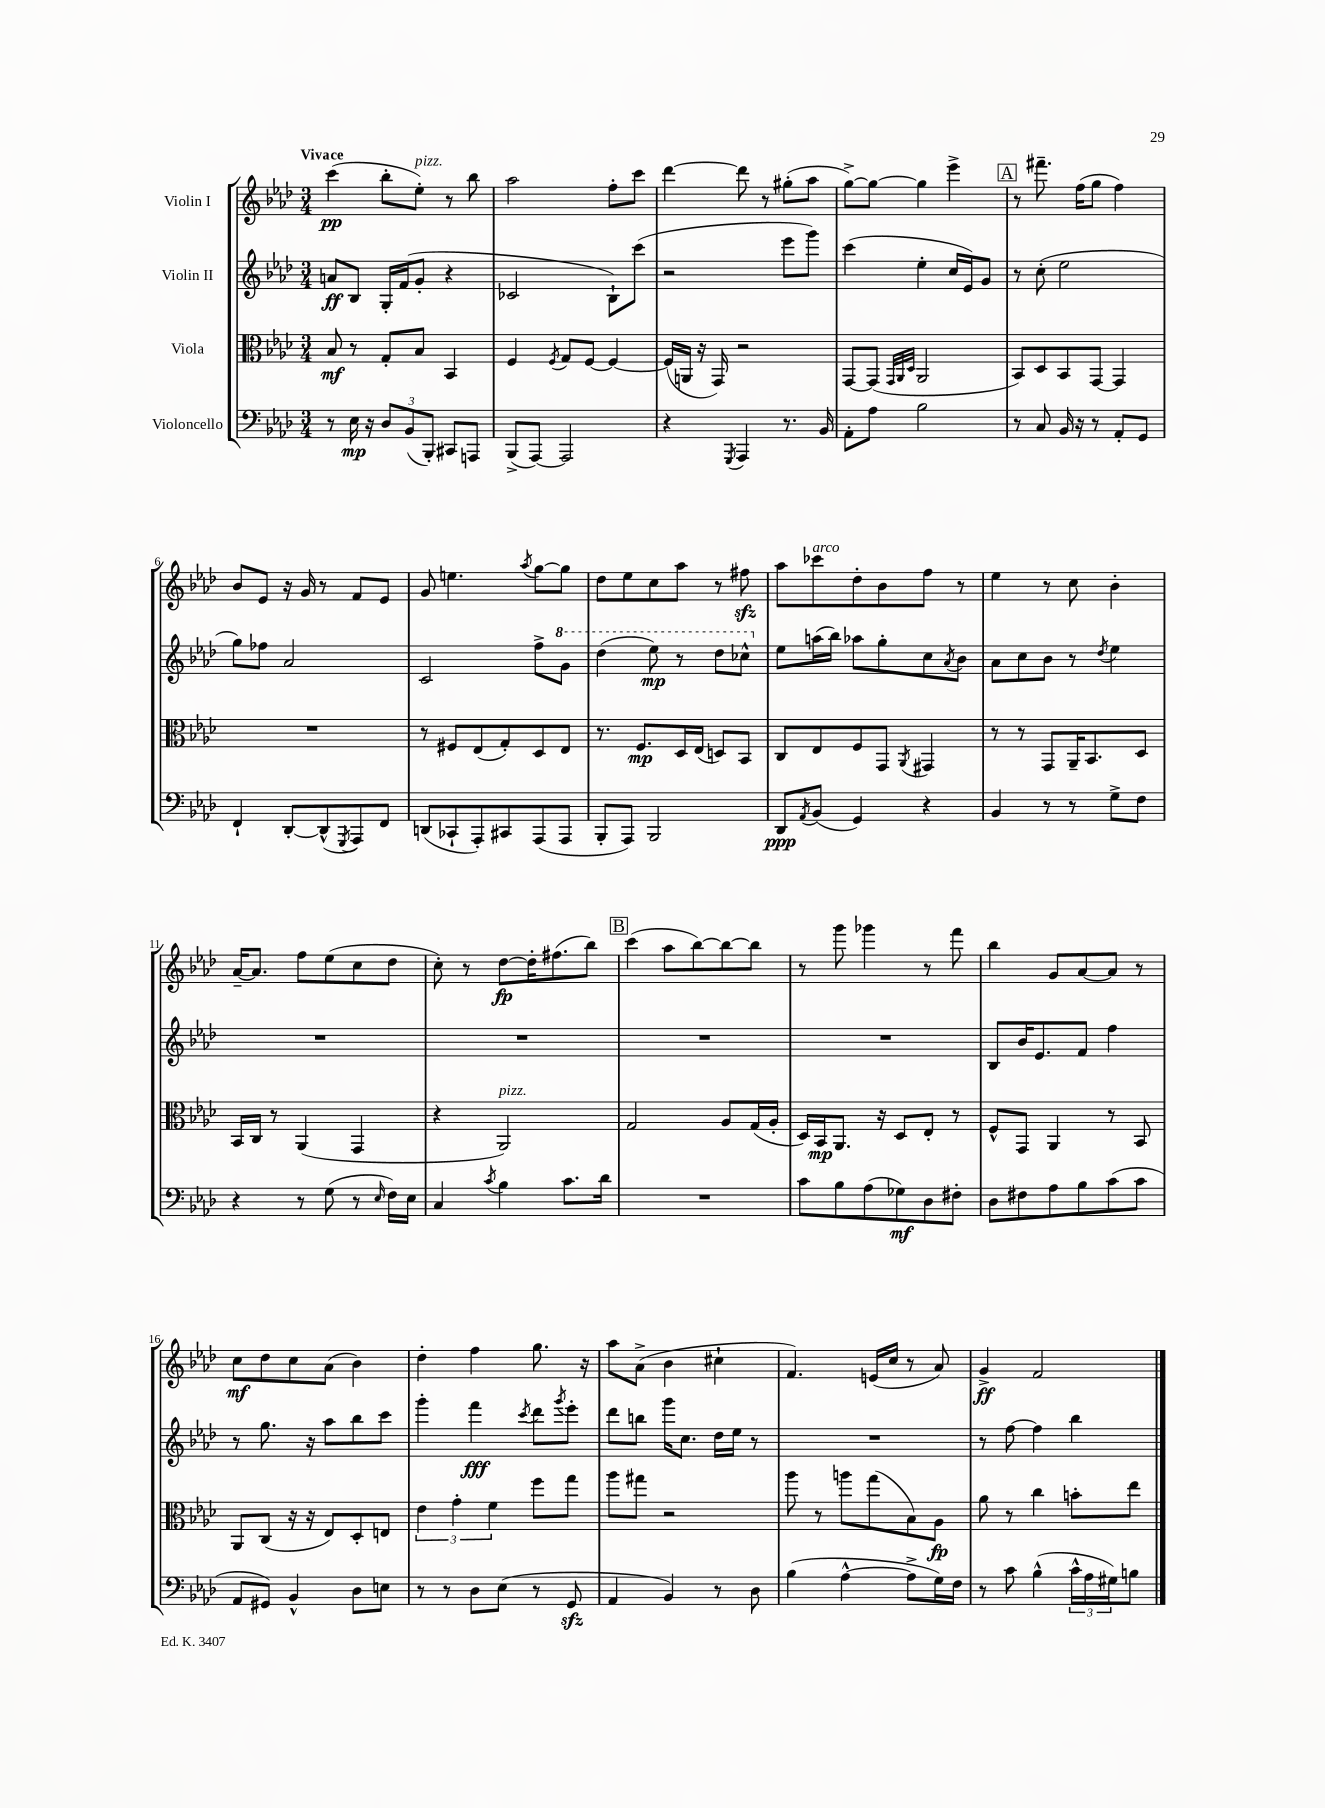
<<
\new StaffGroup <<
\new Staff = "s0" \with { instrumentName = "Violin I" } {
    \clef treble \key aes \major \numericTimeSignature \time 3/4 \tempo "Vivace"
    c'''4\pp( bes''8-. ees''8-.^\markup { \italic "pizz." }) r8 bes''8 |
    aes''2 f''8-. c'''8 |
    des'''4~ des'''8 r8 gis''8-.( aes''8 |
    g''8~->) g''8~ g''4 ees'''4-> |
    \mark \markup { \box "A" } r8 fis'''8.-- f''16( g''8 f''4) |
    bes'8 ees'8 r16 g'16 r8 f'8 ees'8 |
    g'8 e''4. \acciaccatura { aes''8 } g''8~ g''8 |
    des''8 ees''8 c''8 aes''8 r8 fis''8\sfz |
    aes''8 ces'''8^\markup { \italic "arco" } des''8-. bes'8 f''8 r8 |
    ees''4 r8 c''8 bes'4-. |
    aes'16~-- aes'8. f''8 ees''8( c''8 des''8 |
    c''8-.) r8 des''8~\fp des''16-. fis''8.( bes''8) |
    \mark \markup { \box "B" } c'''4( aes''8 bes''8~) bes''8~ bes''8 |
    r8 g'''8 ges'''4 r8 f'''8 |
    bes''4 g'8 aes'8~ aes'8 r8 |
    c''8\mf des''8 c''8 aes'8( bes'4) |
    des''4-. f''4 g''8. r16 |
    aes''8 aes'8->( bes'4 cis''4-! |
    f'4.) e'16( c''16 r8 aes'8) |
    g'4->\ff f'2 \bar "|." |
}
\new Staff = "s1" \with { instrumentName = "Violin II" } {
    \clef treble \key aes \major \numericTimeSignature \time 3/4
    a'8\ff bes8 g16-. f'16( g'8-. r4 |
    ces'2 bes8-!) c'''8( |
    r2 ees'''8 g'''8) |
    c'''4( ees''4-. c''16 ees'16) g'8 |
    \mark \markup { \box "A" } r8 c''8-.( ees''2 |
    g''8) fes''8 aes'2 |
    c'2 f''8-> \ottava #1 g''8 |
    des'''4( ees'''8\mp) r8 des'''8 ces'''8-^ \ottava #0 |
    ees''8 a''16( bes''16) aes''8 g''8-. c''8 \acciaccatura { aes'8 } bes'8 |
    aes'8 c''8 bes'8 r8 \acciaccatura { des''8 } ees''4 |
    R2. |
    R2. |
    \mark \markup { \box "B" } R2. |
    R2. |
    bes8 bes'16 ees'8. f'8 f''4 |
    r8 g''8. r16 aes''8 bes''8 c'''8 |
    g'''4-. f'''4\fff \acciaccatura { c'''8 } des'''8 \acciaccatura { g'''8 } ees'''8-. |
    des'''8 b''8 g'''16 c''8. des''16 ees''16 r8 |
    R2. |
    r8 f''8~ f''4 bes''4 \bar "|." |
}
\new Staff = "s2" \with { instrumentName = "Viola" } {
    \clef alto \key aes \major \numericTimeSignature \time 3/4
    bes8\mf r8 g8-. bes8 bes,4 |
    f4 \acciaccatura { f8 } g8 f8~ f4~ |
    f16( a,16 r16 g,16) r2 |
    g,8~ g,8( \grace { g,32 aes,32 des32 } aes,2 |
    \mark \markup { \box "A" } bes,8) des8 bes,8 g,8~ g,4 |
    R2. |
    r8 fis8 ees8( g8-.) des8 ees8 |
    r8. f8.\mp des16 ees16( d8) bes,8 |
    c8 ees8 f8 g,8 \acciaccatura { aes,8 } gis,4 |
    r8 r8 g,8 aes,16-- bes,8. des8 |
    bes,16 c16 r8 aes,4( g,4 |
    r4 aes,2^\markup { \italic "pizz." }) |
    \mark \markup { \box "B" } g2 aes8 g16( aes16-. |
    des16) bes,16\mp aes,8. r16 des8 ees8-. r8 |
    f8-^ g,8 aes,4 r8 bes,8 |
    aes,8 c8( r16 r16 ees8) des8-. e8 |
    \tuplet 3/2 { ees'4 g'4-. f'4 } f''8 g''8 |
    aes''8 gis''8 r2 |
    aes''8 r8 a''8 g''8( bes8) aes8\fp |
    aes'8 r8 c''4 b'8-. ees''8 \bar "|." |
}
\new Staff = "s3" \with { instrumentName = "Violoncello" } {
    \clef bass \key aes \major \numericTimeSignature \time 3/4
    r8 ees16\mp r16 \tuplet 3/2 { des8 bes,8( bes,,8-.) } cis,8 a,,8 |
    bes,,8->( aes,,8~) aes,,2 |
    r4 \acciaccatura { g,,8 } aes,,4 r8. bes,16 |
    aes,8-. aes8 bes2 |
    \mark \markup { \box "A" } r8 c8 bes,16 r16 r8 aes,8-. g,8 |
    f,4-! des,8~-. des,8-^( \acciaccatura { g,,8 } aes,,8) f,8 |
    d,8( ces,8-! aes,,8-.) cis,8 aes,,8( aes,,8 |
    bes,,8-. aes,,8) bes,,2 |
    des,8\ppp \acciaccatura { aes,8 } bes,8( g,4) r4 |
    bes,4 r8 r8 g8-> f8 |
    r4 r8 g8( r8 \grace { ees16 } f16) ees16 |
    c4 \acciaccatura { c'8 } bes4 c'8. des'16 |
    \mark \markup { \box "B" } R2. |
    c'8 bes8 aes8( ges8\mf) des8 fis8-. |
    des8 fis8 aes8 bes8 c'8( c'8 |
    aes,8 gis,8) bes,4-^ des8 e8 |
    r8 r8 des8 ees8( r8 g,8\sfz |
    aes,4 bes,4) r8 des8 |
    bes4( aes4~-^ aes8-> g16) f16 |
    r8 c'8 bes4-^( \tuplet 3/2 { c'16-^ aes16 gis16) } b8 \bar "|." |
}
>>
>>
